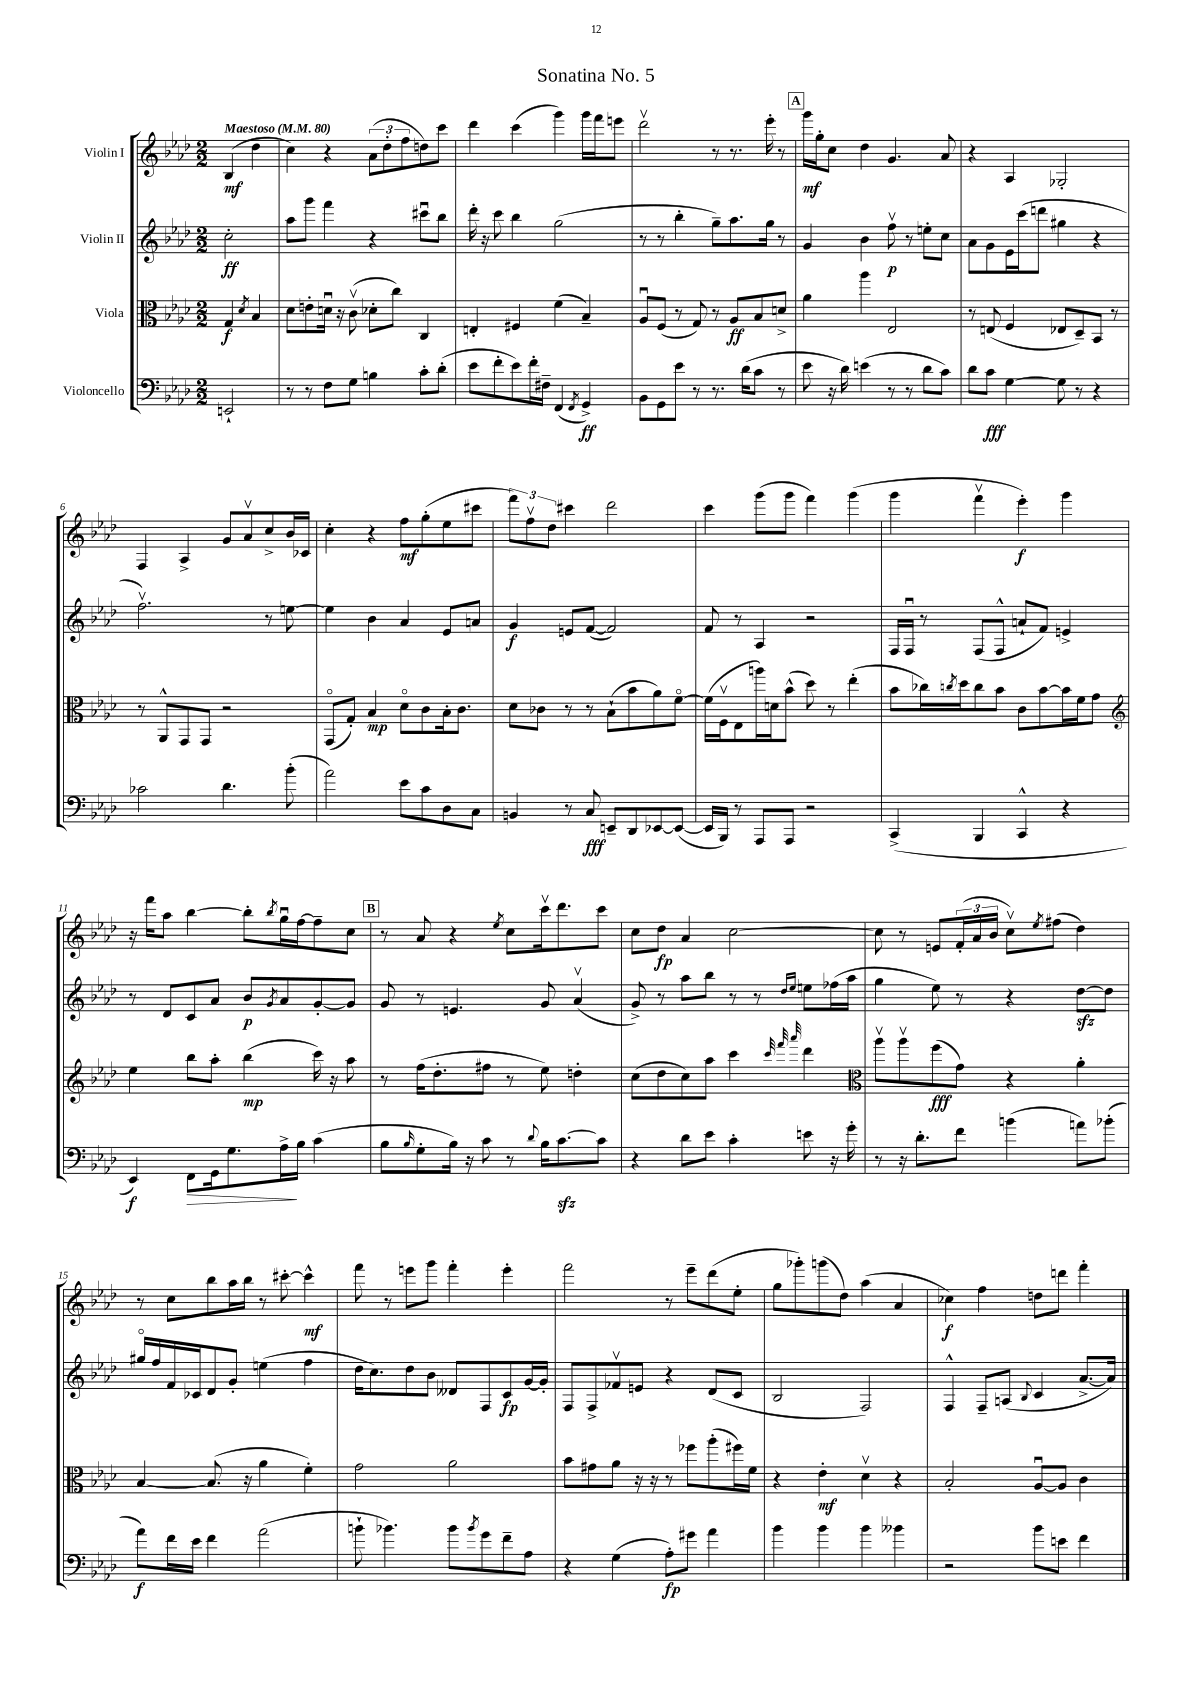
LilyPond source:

\header { title = "Sonatina No. 5" }
<<
\new StaffGroup <<
\new Staff = "s0" \with { instrumentName = "Violin I" } {
    \clef treble \key aes \major \numericTimeSignature \time 2/2 \partial 2 \tempo "Maestoso" 4 = 80
    bes4\mf( des''4 |
    c''4) r4 \tuplet 3/2 { aes'8( des''8-. f''8 } d''8) c'''8 |
    des'''4 c'''4( g'''4) g'''16 f'''16 e'''8 |
    des'''2\upbow r8 r8. ees'''16-. r8 |
    \mark \markup { \box "A" } g'''16\mf g''16-. c''8 des''4 g'4. aes'8 |
    r4 aes4 ges2-. |
    f4 aes4-> g'8 aes'8\upbow c''8-> bes'16 ces'16 |
    c''4-. r4 f''8\mf g''8-.( ees''8 cis'''8 |
    \tuplet 3/2 { f'''8) f''8\upbow des''8 } cis'''4 des'''2 |
    c'''4 g'''8( g'''8 f'''4) g'''4( |
    g'''4 f'''4\upbow ees'''4-.\f) g'''4 |
    r16 f'''16 aes''8 bes''4~ bes''8-. \acciaccatura { bes''8 } g''16\downbow f''16~ f''8-- c''8 |
    \mark \markup { \box "B" } r8 aes'8 r4 \acciaccatura { ees''8 } c''8 c'''16\upbow des'''8. c'''8 |
    c''8 des''8\fp aes'4 c''2~ |
    c''8 r8 e'8 \tuplet 3/2 { f'16-.( aes'16 bes'16 } c''8\upbow) \acciaccatura { ees''8 } fis''8( des''4) |
    r8 c''8 bes''8 aes''16 bes''16 r8 cis'''8~-. cis'''4-^\mf |
    f'''8 r8 e'''8 g'''8 f'''4-. e'''4-. |
    f'''2 r8 ees'''8-- des'''8( ees''8-. |
    g''8 ges'''8-.) g'''8( des''8) aes''4( aes'4 |
    ces''4\f) f''4 d''8 d'''8 f'''4-. \bar "|." |
}
\new Staff = "s1" \with { instrumentName = "Violin II" } {
    \clef treble \key aes \major \numericTimeSignature \time 2/2 \partial 2
    c''2-.\ff |
    aes''8 g'''8 f'''4 r4 cis'''8\downbow bes''8 |
    des'''16-. r16 c'''8 bes''4 g''2( |
    r8 r8 bes''4-. g''8--) aes''8. g''16 r8 |
    \mark \markup { \box "A" } g'4 bes'4 f''8\upbow\p r8 e''8-. c''8 |
    aes'8 g'8 ees'16 c'''16( d'''8 gis''4 r4 |
    f''2.\upbow) r8 e''8~ |
    e''4 bes'4 aes'4 ees'8 a'8 |
    g'4\f e'8 f'8~( f'2) |
    f'8 r8 aes4 r2 |
    f16 f16\downbow r8 f8( f8-^ a'8-! f'8) e'4-> |
    r8 des'8 c'8 aes'8 bes'8\p \acciaccatura { g'8 } aes'8 g'8~-. g'8 |
    \mark \markup { \box "B" } g'8 r8 e'4. g'8 aes'4\upbow( |
    g'8->) r8 aes''8 bes''8 r8 r8 \grace { des''16 ees''16 } e''8 fes''16( aes''16 |
    g''4 ees''8) r8 r4 des''8~\sfz des''8 |
    gis''16\flageolet f''16 f'16 ces'16 des'8 g'8-. e''4( f''4 |
    des''16 c''8.) des''8 bes'8 deses'8 f8 c'8\fp g'16~ g'16-. |
    f8 f8-> fes'8\upbow e'8 r4 des'8( c'8 |
    bes2 f2) |
    f4-^ f8-- a8( \appoggiatura { bes8 } c'4 aes'8.~-> aes'16) \bar "|." |
}
\new Staff = "s2" \with { instrumentName = "Viola" } {
    \clef alto \key aes \major \numericTimeSignature \time 2/2 \partial 2
    g4\f \acciaccatura { des'8 } bes4 |
    des'8 e'8-. d'16\downbow r16 c'8\upbow( des'8-. c''8) c4 |
    e4-. fis4 f'4( bes4--) |
    aes8\downbow f8( r8 g8) r8 aes8\ff bes8 d'8-> |
    \mark \markup { \box "A" } aes'4 aes''4 ees2 |
    r8 e8( f4 ees8 des8--) bes,8 r8 |
    r8 aes,8-^ g,8 g,8 r2 |
    g,8\flageolet( g8-.) bes4\mp des'8\flageolet c'8 bes16-. c'8. |
    des'8 ces'8 r8 r8 bes8-!( bes'8 aes'8) f'8~\flageolet |
    f'16( f16\upbow ees8 a''16) d'16 bes'8-^( des''8) r8 ees''4-.( |
    bes'8 ces''16) \acciaccatura { c''8 } des''16 c''8 bes'8 c'8 bes'8~ bes'16 f'16 g'8 |
    \clef treble ees''4 bes''8 aes''8-. bes''4\mp( c'''16) r16 aes''8 |
    \mark \markup { \box "B" } r8 f''16( des''8.-. fis''8 r8 ees''8) d''4-. |
    c''8( des''8 c''8) aes''8 c'''4 \grace { c'''32 f'''32 aes'''32 } des'''4 |
    \clef alto aes''8\upbow aes''8\upbow f''8\fff( g'8) r4 aes'4-. |
    bes4~ bes8.( r16 aes'4 f'4-.) |
    g'2 aes'2 |
    bes'8 gis'8 aes'8 r16 r16 r8 fes''8 aes''8-.( fis''16) f'16 |
    r4 ees'4-.\mf des'4\upbow r4 |
    bes2-. aes8~\downbow aes8 c'4 \bar "|." |
}
\new Staff = "s3" \with { instrumentName = "Violoncello" } {
    \clef bass \key aes \major \numericTimeSignature \time 2/2 \partial 2
    e,2-! |
    r8 r8 f8 g8 b4 c'8-. des'8-.( |
    ees'8 f'8-. ees'8) f'16-. fis16-- f,4( \acciaccatura { f,8 } g,4->\ff) |
    bes,8 g,8 ees'8 r8 r8. des'16( c'8 r8 |
    \mark \markup { \box "A" } ees'8 r16 des'16) e'4( r8 r8 des'8 c'8) |
    des'8 c'8\fff g4~ g8 r8 r4 |
    ces'2 des'4. bes'8-.( |
    aes'2) ees'8 c'8 des8 c8 |
    b,4 r8 c8\fff e,8-- des,8 ees,8~ ees,8~( |
    ees,16 bes,,16) r8 aes,,8 aes,,8 r2 |
    c,4->( bes,,4 c,4-^ r4 |
    ees,4\f) f,8\> g,16 g8. aes16->\! bes16 c'4( |
    \mark \markup { \box "B" } bes8 \grace { bes16 } g8-. bes16) r16 c'8 r8 \appoggiatura { des'8 } bes16 c'8.~\sfz c'8 |
    r4 des'8 ees'8 c'4-. e'8 r16 g'16-. |
    r8 r16 des'8.-. f'8 b'4( a'8) bes'8-.( |
    aes'8\f) f'16 ees'16 f'4 aes'2( |
    b'8-! bes'4.) bes'8 \acciaccatura { bes'8 } g'8 f'8-- aes8 |
    r4 g4( aes8-.\fp) gis'8 aes'4 |
    bes'4 bes'4 bes'4 beses'4 |
    r2 bes'8 e'8 f'4 \bar "|." |
}
>>
>>
